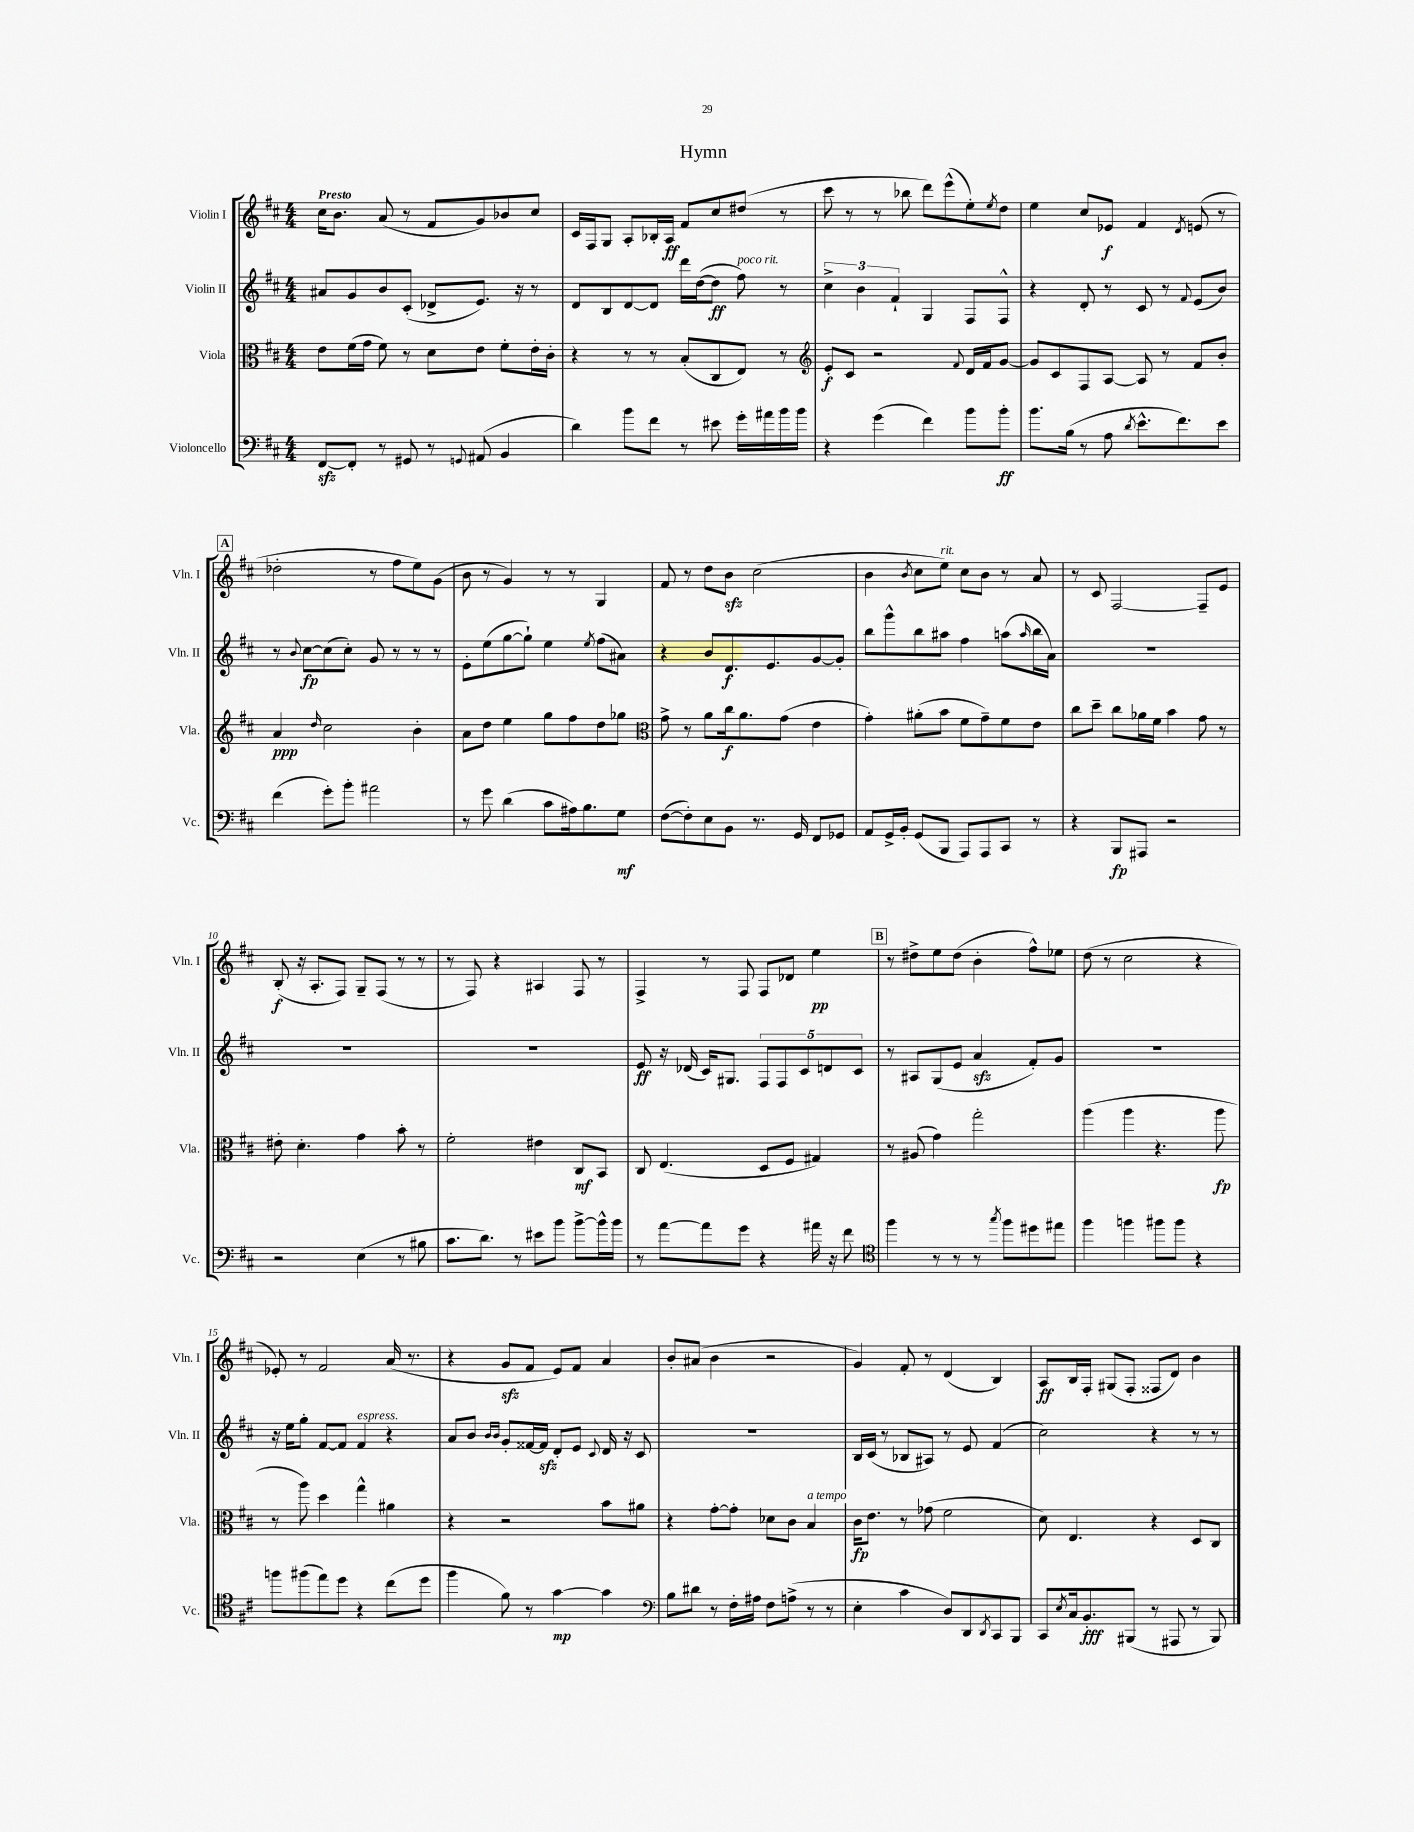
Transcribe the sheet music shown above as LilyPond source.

\header { title = "Hymn" }
<<
\new StaffGroup <<
\new Staff = "s0" \with { instrumentName = "Violin I" shortInstrumentName = "Vln. I" } {
    \clef treble \key d \major \numericTimeSignature \time 4/4 \tempo "Presto"
    cis''16 b'8. a'8( r8 fis'8 g'8) bes'8 cis''8 |
    cis'16 fis16 g8 a8-. bes16-. a16\ff fis'8 cis''8 dis''8( r8 |
    cis'''8 r8 r8 bes''8 d'''8) e'''8-^( e''8-.) \acciaccatura { e''8 } d''8 |
    e''4 cis''8 ees'8\f fis'4 \acciaccatura { d'8 } e'8( r8 |
    \mark \markup { \box "A" } des''2-. r8 fis''8 e''8) g'8( |
    b'8 r8 g'4) r8 r8 g4 |
    fis'8 r8 d''8 b'8\sfz cis''2( |
    b'4 \acciaccatura { b'8 } cis''8 e''8^\markup { \italic "rit." }) cis''8 b'8 r8 a'8 |
    r8 cis'8 fis2~ fis8-- e'8 |
    b8-.\f( r16 a8.-. fis8) g8-- fis8( r8 r8 |
    r8 fis8) r4 ais4 fis8 r8 |
    fis4-> r8 fis8 fis8 des'8 e''4\pp |
    \mark \markup { \box "B" } r8 dis''8-> e''8 dis''8( b'4-. fis''8-^) ees''8 |
    d''8( r8 cis''2 r4 |
    ees'8-.) r8 fis'2 a'16( r8. |
    r4 g'8\sfz fis'8 e'8) fis'8 a'4 |
    b'8-. ais'8( b'4 r2 |
    g'4) fis'8-. r8 d'4( b4) |
    a8\ff b16 fis16-. gis8( fis8-. fisis8 d'8) b'4 \bar "|." |
}
\new Staff = "s1" \with { instrumentName = "Violin II" shortInstrumentName = "Vln. II" } {
    \clef treble \key d \major \numericTimeSignature \time 4/4
    ais'8 g'8 b'8 cis'8-.( des'8-> e'8.) r16 r8 |
    d'8 b8 d'8~ d'8 d'''16 d''16~( d''8\ff fis''8^\markup { \italic "poco rit." }) r8 |
    \tuplet 3/2 { cis''4-> b'4 fis'4-! } g4 fis8 fis8-^ |
    r4 d'8-. r8 cis'8 r8 \appoggiatura { fis'8 } e'8( b'8) |
    \mark \markup { \box "A" } r8 \appoggiatura { b'8 } cis''8~\fp cis''8( cis''8-.) g'8 r8 r8 r8 |
    e'8-. e''8( g''8~ g''8-!) e''4 \acciaccatura { e''8 } fis''8( ais'8) |
    r4 b'8 d'8.\f e'8. g'8~ g'8-. |
    b''8 g'''8-^ b''8 ais''8 fis''4 a''8( \grace { a''16 } b''16 a'16) |
    R1 |
    R1 |
    R1 |
    e'8\ff r16 des'16( cis'16) gis8. \tuplet 5/4 { fis8 fis8 cis'8 d'8 cis'8 } |
    \mark \markup { \box "B" } r8 ais8 g8( e'8 a'4\sfz fis'8-.) g'8 |
    R1 |
    r16 e''16 g''8-. fis'8~ fis'8 fis'4^\markup { \italic "espress." } r4 |
    a'8 b'8 \grace { b'16 b'16 } g'8-. fisis'16~ fisis'16\sfz d'8-. e'8 \appoggiatura { cis'8 } d'16 r16 cis'8 |
    R1 |
    b16 cis'16( r8 bes8 ais8) r8 e'8 fis'4( |
    cis''2) r4 r8 r8 \bar "|." |
}
\new Staff = "s2" \with { instrumentName = "Viola" shortInstrumentName = "Vla." } {
    \clef alto \key d \major \numericTimeSignature \time 4/4
    e'8 fis'16( g'16 fis'8) r8 d'8 e'8 fis'8-. e'16-. cis'16-. |
    r4 r8 r8 b8-.( cis8 e8) r8 |
    \clef treble e'8-.\f cis'8 r2 \appoggiatura { fis'8 } d'16 fis'16 g'8~ |
    g'8 cis'8 fis8 a8~ a8 r8 fis'8 b'8-. |
    \mark \markup { \box "A" } a'4\ppp \grace { d''16 } cis''2 b'4-. |
    a'8 d''8 e''4 g''8 fis''8 d''8 ges''8 |
    \clef alto g'8-> r8 a'8 cis''16\f a'8. g'8( e'4 |
    g'4-.) ais'8-.( b'8 fis'8 g'8--) fis'8 e'8 |
    cis''8 d''8-- cis''8 aes'16 fis'16 b'4 g'8 r8 |
    eis'8-. d'4.-. g'4 b'8-. r8 |
    fis'2-. eis'4 cis8\mf b,8 |
    cis8 e4.( d8 fis8 gis4) |
    \mark \markup { \box "B" } r8 ais8( g'4) g''2-. |
    a''4( a''4 r4. a''8\fp |
    r8 a''8) d''4 g''4-^ ais'4 |
    r4 r2 b'8 ais'8 |
    r4 g'8~-. g'8-. des'8 cis'8 b4^\markup { \italic "a tempo" } |
    cis'16\fp e'8. r8 ges'8( fis'2 |
    d'8) e4. r4 d8 cis8 \bar "|." |
}
\new Staff = "s3" \with { instrumentName = "Violoncello" shortInstrumentName = "Vc." } {
    \clef bass \key d \major \numericTimeSignature \time 4/4
    fis,8~\sfz fis,8-. r8 gis,8 r8 \appoggiatura { g,8 } ais,8( b,4 |
    d'4) b'8 fis'8 r8 eis'8 g'16-. ais'16 b'16 b'16 |
    r4 g'4( fis'4) b'8 b'8-.\ff |
    b'8. b16( r8 a8 \acciaccatura { d'8 } e'8.-^ fis'8.) e'8 |
    \mark \markup { \box "A" } fis'4( g'8-.) b'8-. ais'2 |
    r8 g'8 d'4( cis'8 ais16) b8. g8\mf |
    fis8~( fis8-.) e8 b,8 r8. g,16 fis,8 ges,8 |
    a,8 g,16-> b,16-. g,8( b,,8 a,,8) a,,8 cis,8 r8 |
    r4 b,,8\fp ais,,8 r2 |
    r2 e4( r8 bis8 |
    cis'8. d'8.) r8 eis'8 b'8 b'8~-> b'16-^ b'16 |
    r8 a'8~ a'8 g'8 r4 ais'16 r16 fis'8 |
    \mark \markup { \box "B" } \clef tenor fis''4 r8 r8 r8 \acciaccatura { g''8 } fis''8 dis''8 eis''8 |
    fis''4 f''4 fis''8 fis''8 r4 |
    f''8 fis''8( e''8) d''8 r4 cis''8( d''8 |
    fis''4 fis'8) r8 g'4~\mp g'4 |
    \clef bass b8 dis'8 r8 fis16-. ais16 fis8 a8->( r8 r8 |
    e4-. cis'4 d8) d,8 \acciaccatura { d,8 } cis,8 b,,8 |
    cis,8 \acciaccatura { e8 } cis16 b,8.-.\fff bis,,8( r8 ais,,8 r8 bis,,8) \bar "|." |
}
>>
>>
